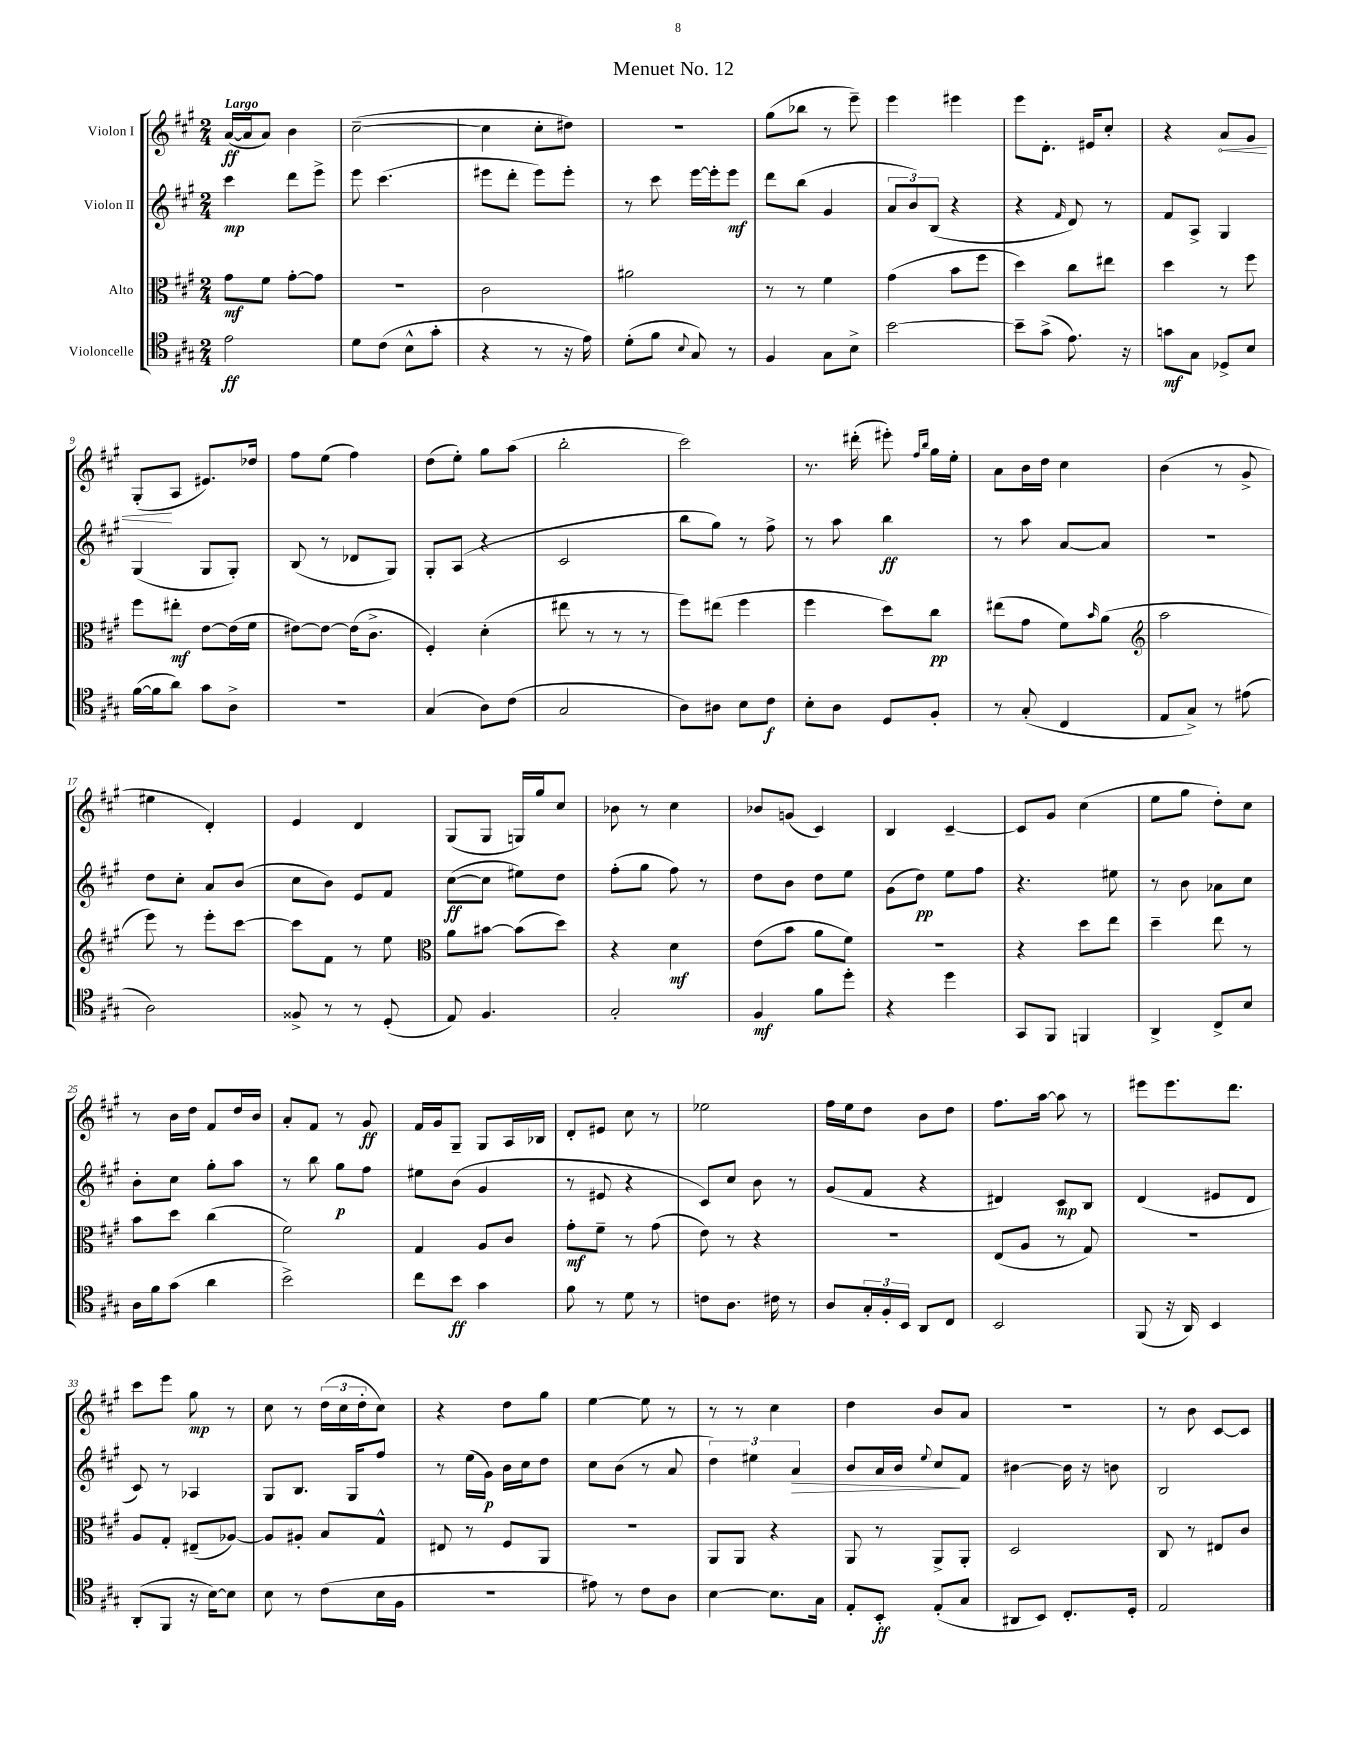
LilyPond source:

\header { title = "Menuet No. 12" }
<<
\new StaffGroup <<
\new Staff = "s0" \with { instrumentName = "Violon I" } {
    \clef treble \key a \major \numericTimeSignature \time 2/4 \tempo "Largo"
    a'16~\ff( a'16 a'8) b'4 |
    cis''2~--( |
    cis''4 cis''8-. dis''8) |
    R2 |
    gis''8( bes''8 r8 e'''8--) |
    e'''4 eis'''4 |
    e'''8 d'8.-. eis'16 cis''8-. |
    r4 \once \override Hairpin.circled-tip = ##t a'8\< gis'8 |
    gis8-.\!( a8 eis'8.) des''16 |
    fis''8 e''8( fis''4) |
    d''8( e''8-.) gis''8 a''8( |
    b''2-. |
    cis'''2) |
    r8. dis'''16-.( eis'''8-.) \grace { fis''16 b''16 } gis''16 e''16-. |
    a'8 b'16 d''16 cis''4 |
    b'4( r8 gis'8-> |
    eis''4 d'4-.) |
    e'4 d'4 |
    gis8( gis8 g16) gis''16 cis''8 |
    bes'8 r8 cis''4 |
    bes'8 g'8( cis'4) |
    b4 cis'4~-- |
    cis'8 gis'8 cis''4( |
    e''8 gis''8 d''8-.) cis''8 |
    r8 b'16 d''16 fis'8 d''16 b'16 |
    a'8-. fis'8 r8 gis'8\ff |
    fis'16 gis'16 gis8-- gis8 a16 bes16 |
    d'8-. eis'8 cis''8 r8 |
    ees''2 |
    fis''16 e''16 d''8 b'8 d''8 |
    fis''8. a''16~ a''8 r8 |
    eis'''8 eis'''8. d'''8. |
    cis'''8 e'''8 gis''8\mp r8 |
    cis''8 r8 \tuplet 3/2 { d''16( cis''16 d''16-. } cis''8) |
    r4 d''8 gis''8 |
    e''4~ e''8 r8 |
    r8 r8 cis''4 |
    d''4 b'8 a'8 |
    R2 |
    r8 b'8 cis'8~ cis'8 \bar "|." |
}
\new Staff = "s1" \with { instrumentName = "Violon II" } {
    \clef treble \key a \major \numericTimeSignature \time 2/4
    cis'''4\mp d'''8 e'''8-> |
    e'''8 cis'''4.( |
    eis'''8 d'''8-. eis'''8) eis'''8-. |
    r8 cis'''8 e'''16~ e'''16-. e'''8\mf |
    d'''8 b''8( gis'4 |
    \tuplet 3/2 { a'8 b'8) b8( } r4 |
    r4 \grace { fis'16 } d'8) r8 |
    fis'8 a8-> gis4 |
    gis4( gis8 gis8-.) |
    b8( r8 des'8 gis8) |
    gis8-. a8( r4 |
    cis'2 |
    b''8 gis''8) r8 fis''8-> |
    r8 a''8 b''4\ff |
    r8 a''8 a'8~ a'8 |
    r2 |
    d''8 cis''8-. a'8 b'8( |
    cis''8 b'8) e'8 fis'8 |
    cis''8~\ff( cis''8 eis''8) d''8 |
    fis''8-.( gis''8 fis''8) r8 |
    d''8 b'8 d''8 e''8 |
    gis'8( d''8\pp) e''8 fis''8 |
    r4. eis''8 |
    r8 b'8 aes'8 cis''8 |
    b'8-. cis''8 gis''8-. a''8 |
    r8 b''8 gis''8\p fis''8 |
    eis''8 b'8( gis'4 |
    r8 eis'8 r4 |
    cis'8) cis''8 b'8 r8 |
    gis'8( fis'8 r4 |
    dis'4) cis'8\mp b8 |
    d'4( eis'8 d'8 |
    cis'8) r8 aes4 |
    gis8 b8. gis16 fis''8 |
    r8 e''16( gis'16\p) b'16 cis''16 d''8 |
    cis''8 b'8( r8 a'8 |
    \tuplet 3/2 { d''4) eis''4 a'4\> } |
    b'8 a'16 b'16 \appoggiatura { e''8 } cis''8\! fis'8 |
    bis'4~ bis'16 r16 b'8 |
    b2 \bar "|." |
}
\new Staff = "s2" \with { instrumentName = "Alto" } {
    \clef alto \key a \major \numericTimeSignature \time 2/4
    gis'8\mf fis'8 gis'8~-. gis'8 |
    R2 |
    cis'2 |
    ais'2 |
    r8 r8 fis'4 |
    gis'4( b'8 fis''8 |
    d''4) cis''8 eis''8 |
    d''4 r8 fis''8 |
    fis''8 eis''8-.\mf e'8~ e'16( fis'16 |
    eis'8~) eis'8~ eis'16( cis'8.-> |
    fis4-.) d'4-.( |
    eis''8 r8 r8 r8 |
    fis''8) eis''8( fis''4 |
    fis''4 d''8) cis''8\pp |
    eis''8( gis'8 fis'8) \grace { b'16 } a'8( |
    \clef treble a''2 |
    e'''8) r8 e'''8-. cis'''8~ |
    cis'''8 fis'8 r8 e''8 |
    \clef alto a'8 bis'8~ bis'8( d''8) |
    r4 d'4\mf |
    e'8( b'8 a'8 fis'8) |
    R2 |
    r4 d''8 e''8 |
    d''4-- e''8 r8 |
    b'8 d''8 cis''4( |
    fis'2) |
    gis4 a8 cis'8 |
    gis'8-.\mf fis'8-- r8 gis'8( |
    e'8) r8 r4 |
    r2 |
    e8( a8 r8 gis8) |
    r2 |
    a8 gis8-. eis8--( aes8~) |
    aes8 ais8-. b8 gis8-^ |
    eis8 r8 fis8 a,8 |
    r2 |
    a,8 a,8 r4 |
    a,8 r8 a,8-> a,8-. |
    d2 |
    cis8 r8 eis8 cis'8 \bar "|." |
}
\new Staff = "s3" \with { instrumentName = "Violoncelle" } {
    \clef tenor \key a \major \numericTimeSignature \time 2/4
    e'2\ff |
    d'8 cis'8( b8-^ gis'8-. |
    r4 r8 r16 e'16) |
    d'8-.( fis'8 \appoggiatura { b8 } gis8) r8 |
    fis4 gis8 b8-> |
    b'2~ |
    b'8-- gis'8->( e'8.) r16 |
    g'8\mf gis8 des8-> b8 |
    fis'16~( fis'16 a'8) gis'8 a8-> |
    r2 |
    gis4( a8) cis'8( |
    gis2 |
    a8) ais8 b8 cis'8\f |
    b8-. a8 d8 fis8-. |
    r8 gis8-.( cis4 |
    e8 gis8->) r8 eis'8( |
    a2) |
    fisis8-> r8 r8 d8-.( |
    e8) fis4. |
    gis2-. |
    fis4\mf fis'8 d''8-. |
    r4 d''4 |
    gis,8 fis,8 f,4 |
    a,4-> cis8-> b8 |
    a16 fis'16 gis'8( a'4 |
    b'2->) |
    cis''8 b'8\ff gis'4 |
    fis'8 r8 d'8 r8 |
    c'8 a8. cis'16 r8 |
    a8 \tuplet 3/2 { gis16-. fis16-. b,16 } a,8 cis8 |
    b,2 |
    fis,8( r16 a,16) b,4 |
    a,8-.( fis,8 r16 b16~) b8 |
    b8 r8 cis'8( b16 fis16 |
    r2 |
    eis'8) r8 cis'8 a8 |
    b4~ b8. gis16 |
    e8-. b,8-.\ff e8-.( gis8 |
    ais,8 b,8) cis8.-. d16-. |
    e2 \bar "|." |
}
>>
>>
